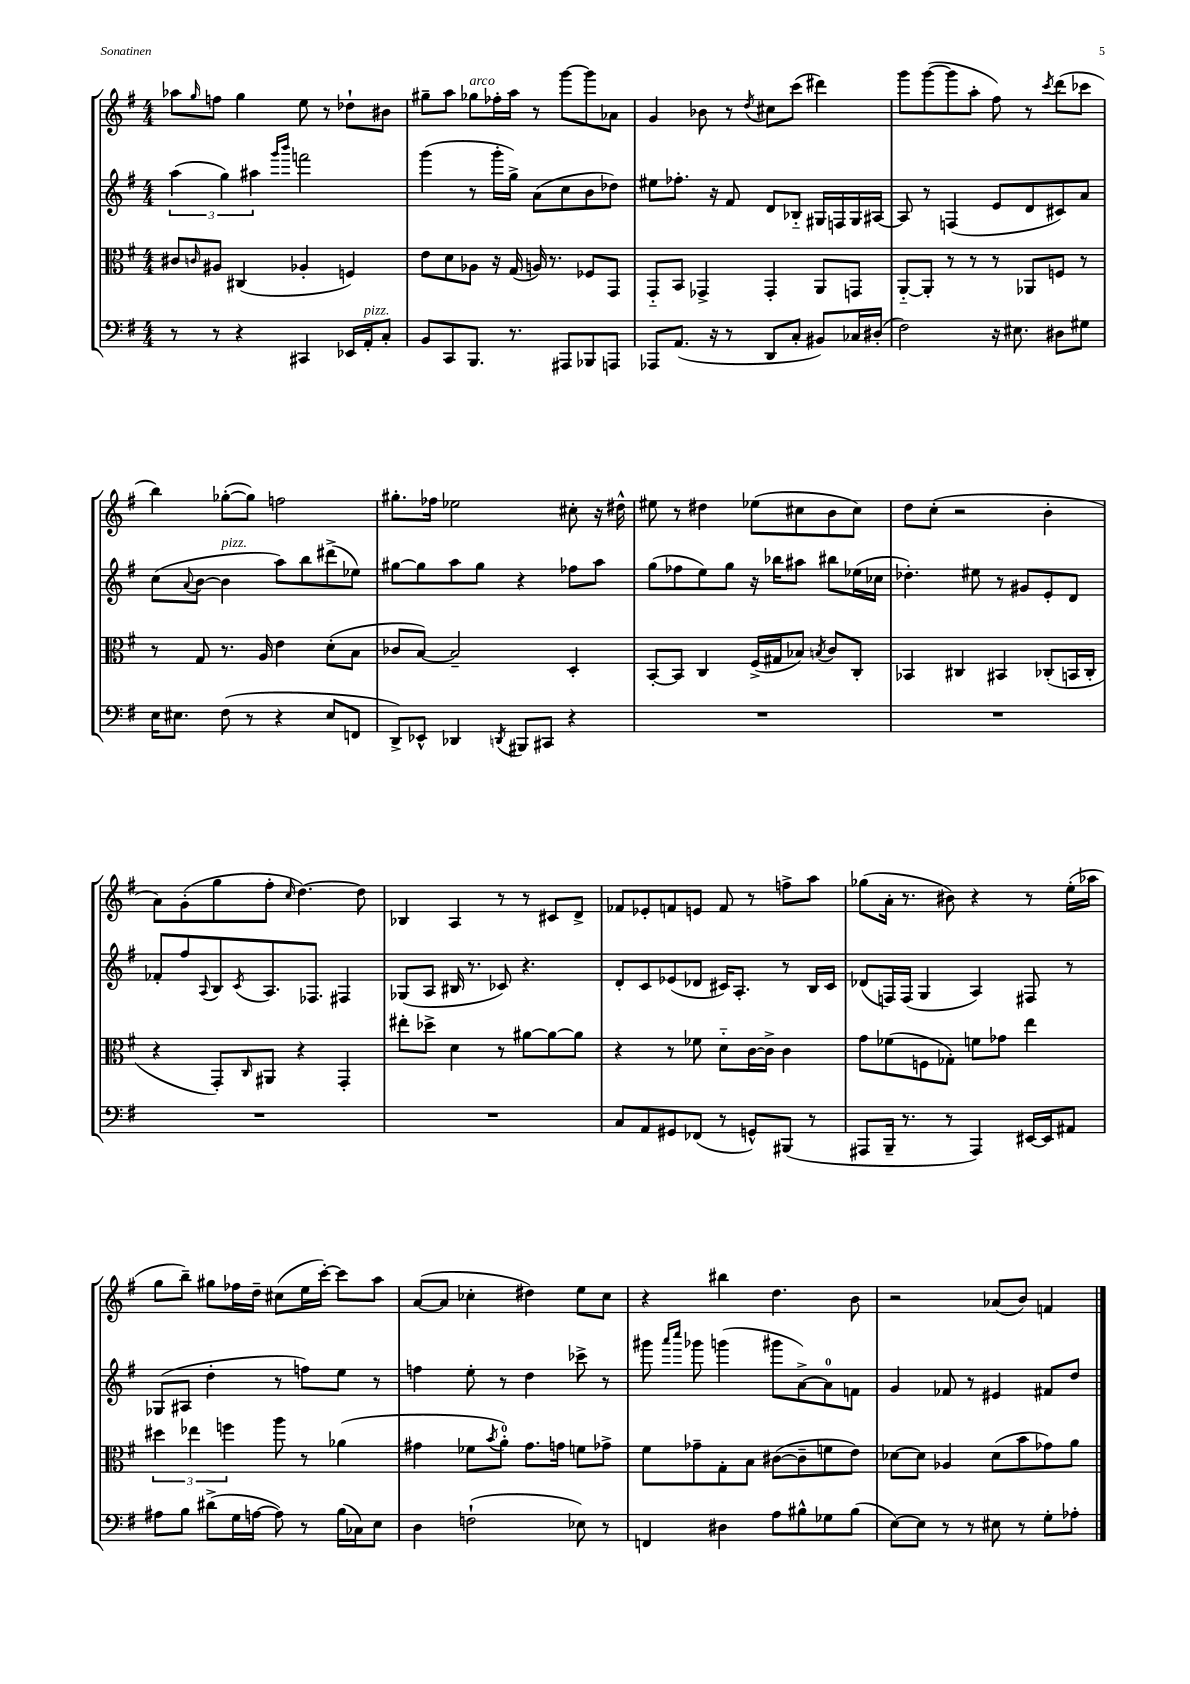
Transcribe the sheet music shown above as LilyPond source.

<<
\new StaffGroup <<
\new Staff = "s0" {
    \clef treble \key g \major \numericTimeSignature \time 4/4
    aes''8 \grace { g''16 } f''8 g''4 e''8 r8 des''8-! bis'8 |
    gis''8-- a''8 ges''8^\markup { \italic "arco" } fes''16-. a''16 r8 g'''8~ g'''8 aes'8 |
    g'4 bes'8 r8 \acciaccatura { d''8 } cis''8 c'''8( dis'''4) |
    g'''8 g'''8~( g'''8 a''8-. fis''8) r8 \acciaccatura { c'''8 } d'''8( ces'''8 |
    b''4) ges''8~-.( ges''8) f''2 |
    gis''8.-. fes''16 ees''2 cis''8-. r16 dis''16-^ |
    eis''8 r8 dis''4 ees''8( cis''8 b'8 cis''8) |
    d''8 c''8-.( r2 b'4-. |
    a'8) g'8-.( g''8 fis''8-. \grace { c''16 } d''4.~) d''8 |
    bes4 a4 r8 r8 cis'8 d'8-> |
    fes'8 ees'8-. f'8 e'8 f'8 r8 f''8-> a''8 |
    ges''8( a'16-. r8. bis'8) r4 r8 e''16-.( aes''16 |
    g''8 b''8--) gis''8 fes''16 d''16-- cis''8( e''16 c'''16~-.) c'''8 a''8 |
    a'8~( a'8 ces''4-. dis''4) e''8 ces''8 |
    r4 bis''4 d''4. b'8 |
    r2 aes'8( b'8) f'4 \bar "|." |
}
\new Staff = "s1" {
    \clef treble \key g \major \numericTimeSignature \time 4/4
    \tuplet 3/2 { a''4( g''4) ais''4 } \grace { g'''16 b'''16 } f'''2 |
    g'''4( r8 g'''16-. g''16->) a'8( c''8 b'8 des''8) |
    eis''8 fes''8.-. r16 fis'8 d'8 bes8-_ gis16 f16 gis16 ais16~ |
    ais8 r8 f4( e'8 d'8 cis'8) a'8 |
    c''8( \appoggiatura { a'8 } b'8~ b'4^\markup { \italic "pizz." } a''8) b''8 dis'''8->( ees''8) |
    gis''8~ gis''8 a''8 gis''8 r4 fes''8 a''8 |
    g''8( fes''8 e''8) g''8 r16 bes''16 ais''8 bis''8 ees''16( ces''16 |
    des''4.-.) eis''8 r8 gis'8 e'8-. d'8 |
    fes'8-. fis''8 \appoggiatura { a8 } b8 \acciaccatura { c'8 } a8. fes8. fis4 |
    ges8( a8 bis16 r8. ces'8) r4. |
    d'8-. c'8 ees'8( des'8 cis'16) a8.-. r8 b16 cis'16 |
    des'8( f16) f16( g4 a4) fis8 r8 |
    ges8( ais8 d''4-. r8 f''8) e''8 r8 |
    f''4 e''8-. r8 d''4 ces'''8-> r8 |
    gis'''8 \grace { a'''16 c''''16 } ges'''8 g'''4( gis'''8 a'8~->) a'8-0 f'8 |
    g'4 fes'8 r8 eis'4 fis'8 d''8 \bar "|." |
}
\new Staff = "s2" {
    \clef alto \key g \major \numericTimeSignature \time 4/4
    cis'8 \grace { c'16 } ais8 cis4( aes4-. f4) |
    e'8 d'8 aes8 r16 g16( a16) r8. fes8 g,8 |
    g,8-_ b,8 ges,4-> ges,4-. a,8 g,8 |
    a,8~-_ a,8-. r8 r8 r8 aes,8 f8 r8 |
    r8 g8 r8. a16 e'4 d'8-.( b8 |
    ces'8 b8~) b2-- d4-. |
    b,8~-. b,8 c4 fis16->( gis16 bes8) \acciaccatura { b8 } c'8 c8-. |
    bes,4 cis4 bis,4 ces8-.( b,16 ces16-. |
    r4 g,8-.) \grace { c16 } ais,8 r4 g,4-. |
    eis''8-. des''8-> d'4 r8 ais'8~ ais'8~ ais'8 |
    r4 r8 fes'8 d'8-_ c'16~ c'16-> c'4 |
    g'8 fes'8( f8 ges8-.) f'8 ges'8 e''4 |
    \tuplet 3/2 { dis''4 ees''4 f''4 } a''8 r8 aes'4( |
    gis'4 fes'8 \acciaccatura { b'8 } a'8-0-.) gis'8. g'16 f'8 ges'8-> |
    fis'8 ges'8-- g8-. b8 cis'8~( cis'8-- f'8 e'8) |
    des'8~ des'8 aes4 des'8( b'8 ges'8) a'8 \bar "|." |
}
\new Staff = "s3" {
    \clef bass \key g \major \numericTimeSignature \time 4/4
    r8 r8 r4 cis,4 ees,16 a,16-.^\markup { \italic "pizz." } c8-. |
    b,8 c,8 b,,8. r8. ais,,8 bes,,8 a,,8 |
    aes,,8 a,8.( r16 r8 d,8 c8-. bis,8) ces16 dis16-.( |
    fis2) r16 eis8. dis8 gis8 |
    e16 eis8. fis8( r8 r4 eis8 f,8 |
    d,8->) ees,8-^ des,4 \acciaccatura { d,8 } bis,,8 cis,8 r4 |
    R1 |
    R1 |
    R1 |
    R1 |
    c8 a,8 gis,8 fes,8( r8 g,8-^) bis,,8( r8 |
    ais,,8 b,,16-- r8. r8 ais,,4) eis,16~ eis,16 ais,8 |
    ais8 b8 dis'8->( g16 a16~ a8) r8 b16( ces16) e8 |
    d4 f2-!( ees8) r8 |
    f,4 dis4 a8 bis8-^ ges8 bis8( |
    e8~) e8 r8 r8 eis8 r8 g8-. aes8-. \bar "|." |
}
>>
>>
\layout { \context { \Score \remove "Bar_number_engraver" } }
